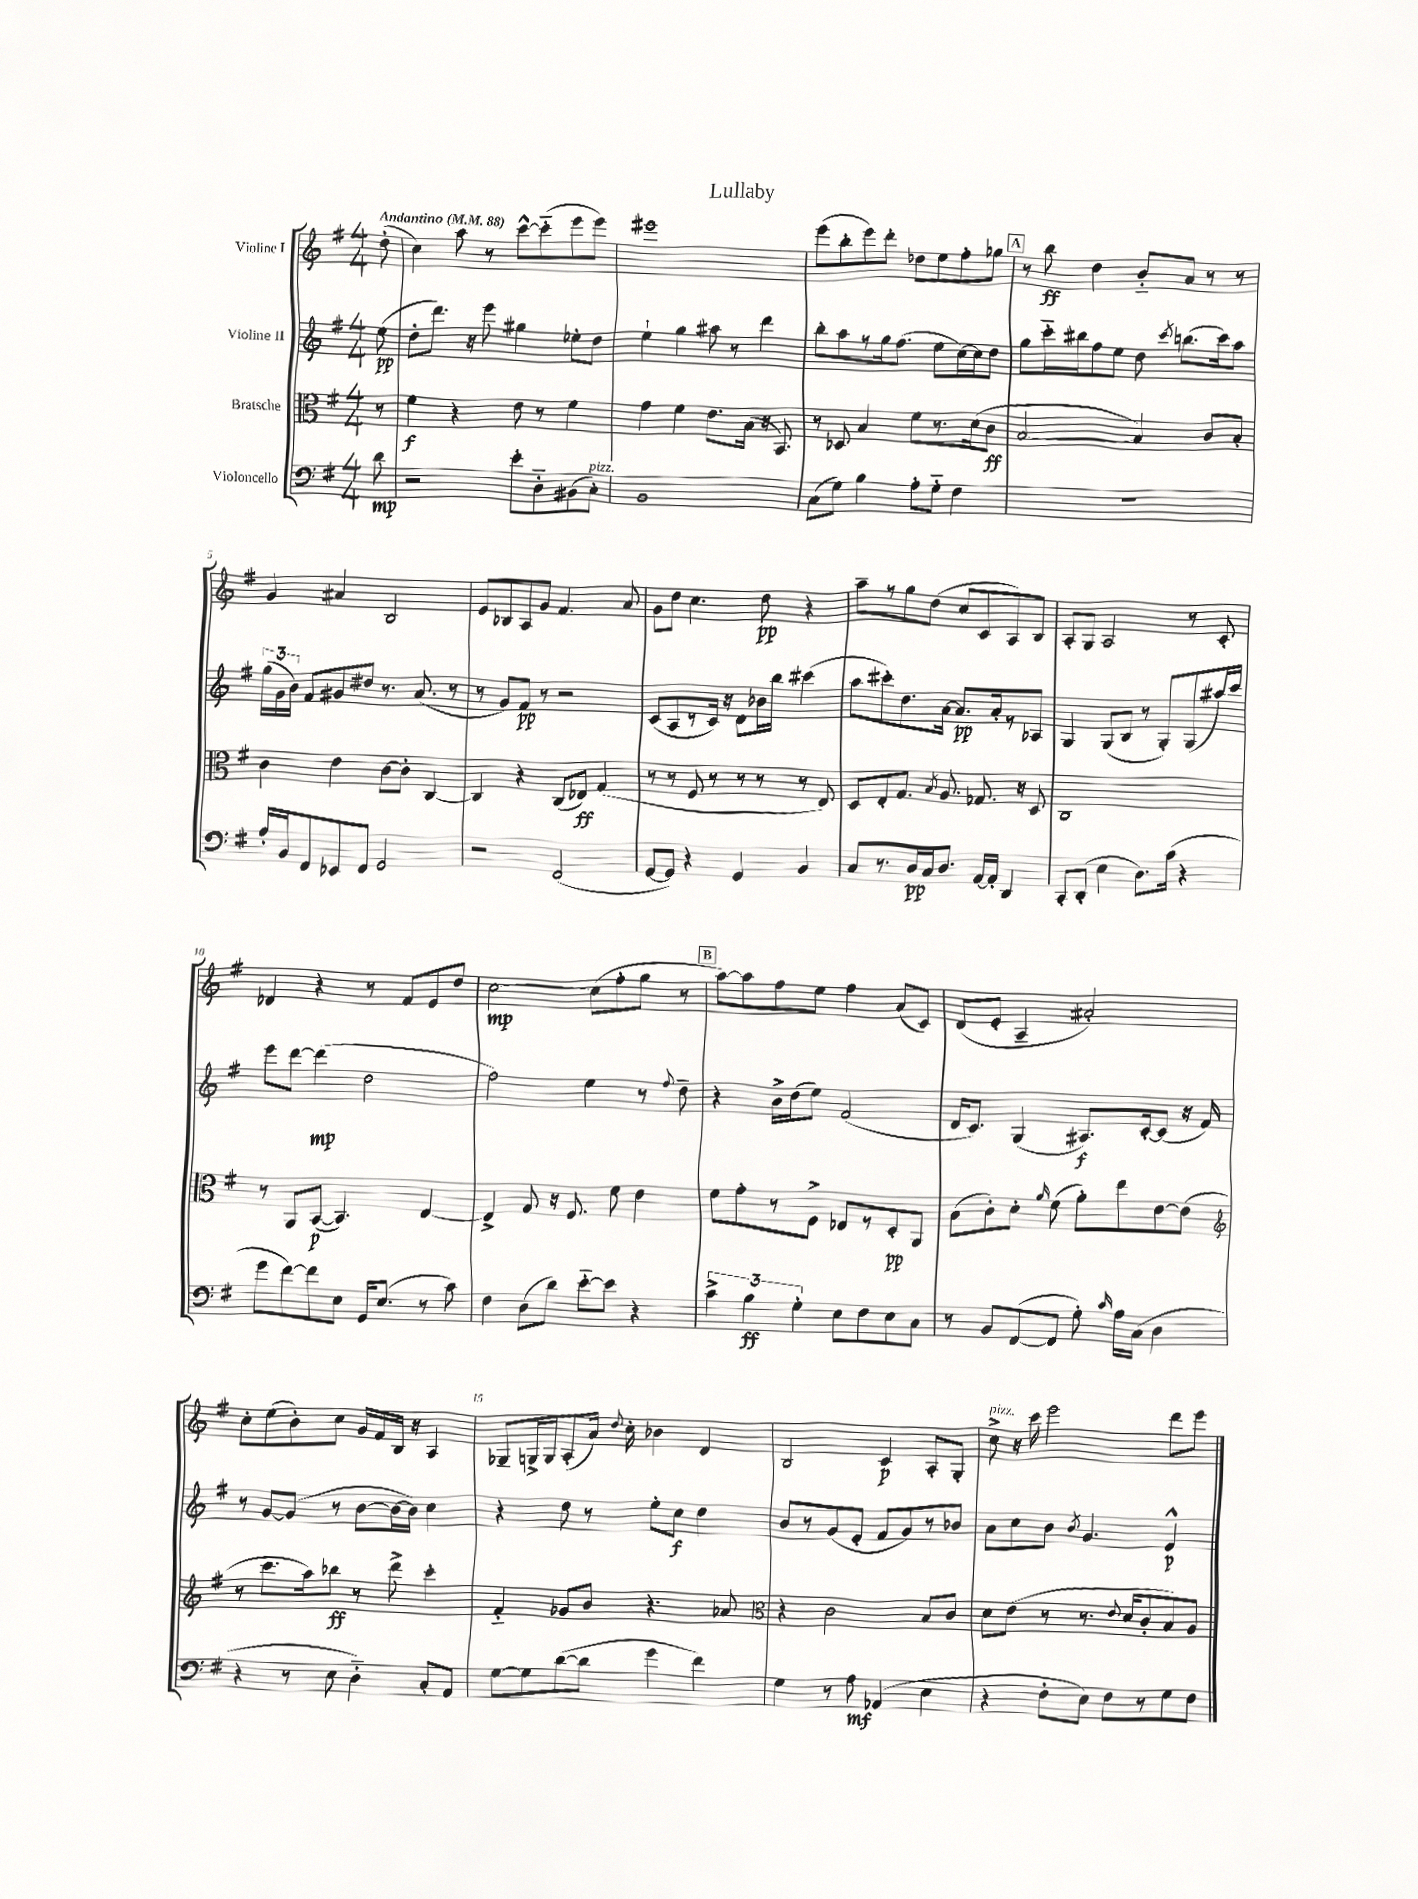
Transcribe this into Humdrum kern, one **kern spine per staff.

**kern	**dynam	**kern	**dynam	**kern	**dynam	**kern	**dynam
*part4	*part4	*part3	*part3	*part2	*part2	*part1	*part1
*staff4	*staff4	*staff3	*staff3	*staff2	*staff2	*staff1	*staff1
*I"Violoncello	*	*I"Bratsche	*	*I"Violine II	*	*I"Violine I	*
*clefF4	*	*clefC3	*	*clefG2	*	*clefG2	*
*k[f#]	*	*k[f#]	*	*k[f#]	*	*k[f#]	*
*M4/4	*	*M4/4	*	*M4/4	*	*M4/4	*
*MM88	*	*MM88	*	*MM88	*	*MM88	*
=	=	=	=	=	=	=	=
!	!	!	!	!	!	!LO:TX:a:B:t=Andantino	!
8d\	mp	8r	.	(8ee\	pp	(8dd'\	.
=1	=1	=1	=1	=1	=1	=1	=1
2r	.	4f#\	f	8dd'\L	.	4cc\)	.
.	.	.	.	8.ddd\J)	.	.	.
.	.	4r	.	.	.	8aa\	.
.	.	.	.	16r	.	.	.
.	.	.	.	8eee\	.	8r	.
8e'\L	.	8e\	.	4gg#X\	.	[8ccc^^\L	.
8D\	.	8r	.	.	.	(8ccc\]	.
(8BB#X\	.	4f#\	.	8ee-X'\L	.	8eee\	.
!LO:TX:a:i:t=pizz.	!	!	!	!	!	!	!
8C'\J)	.	.	.	8dd\J	.	8eee\J)	.
=2	=2	=2	=2	=2	=2	=2	=2
1BB	.	4g\	.	4ee`\	.	1eee#X	.
.	.	4f#\	.	4gg\	.	.	.
.	.	8.e\L	.	8aa#X\	.	.	.
.	.	.	.	8r	.	.	.
.	.	(16B\Jk	.	.	.	.	.
.	.	16r	.	4ddd\	.	.	.
.	.	8.BB/)	.	.	.	.	.
=3	=3	=3	=3	=3	=3	=3	=3
(8C\L	.	8r	.	8bb'\L	.	(8eee\L	.
8G\J)	.	8D-X/	.	8aa\	.	8bb'\	.
4B\	.	4B/	.	8r	.	8eee\)	.
.	.	.	.	16gg\k	.	8ddd'\J	.
.	.	.	.	(8.ff#\J	.	.	.
8A'\L	.	8f#\L	.	.	.	8dd-X\L	.
8G\J	.	8.r	.	8ee\L	.	8ee\	.
4F#\	.	.	.	[16cc\L)	.	8ff#'\	.
.	.	(16d\k	.	16cc\J]	.	.	.
.	.	8c\J	ff	8dd\J	.	8gg-X\J	.
!!LO:REH:place=s1:t=A
=4	=4	=4	=4	=4	=4	=4	=4
1r	.	[2B/	.	8gg\L	.	8r	.
.	.	.	.	16ccc\L	.	8bb\	ff
.	.	.	.	16bb#X\J	.	.	.
.	.	.	.	8ff#\	.	4dd\	.
.	.	.	.	8ee\J	.	.	.
.	.	4B/])	.	8dd\	.	8b/L	.
.	.	.	.	8qccc/	.	.	.
.	.	.	.	(8.bbn\L	.	8a/J	.
.	.	8c/L	.	.	.	8r	.
.	.	.	.	16ccc\k)	.	.	.
.	.	8B'/J	.	8aa\J	.	8r	.
!!LO:LB:g=z
=5	=5	=5	=5	=5	=5	=5	=5
16A'/LL	.	4c\	.	(24gg\LL	.	4g/	.
.	.	.	.	24g\	.	.	.
16BB/J	.	.	.	.	.	.	.
.	.	.	.	24b\JJ)	.	.	.
8FF#/	.	.	.	8f#/L	.	.	.
8EE-X/	.	4e\	.	8g#X/	.	4a#X/	.
8FF#/J	.	.	.	8dd#X/J	.	.	.
2GG/	.	[8c\L	.	8.r	.	2B/	.
.	.	8c'\J]	.	.	.	.	.
.	.	.	.	(8.a/	.	.	.
.	.	[4C/	.	.	.	.	.
.	.	.	.	8r	.	.	.
=6	=6	=6	=6	=6	=6	=6	=6
2r	.	4C/]	.	8r	.	8e/L	.
.	.	.	.	8g/L)	.	8B-X/	.
.	.	4r	.	8f#/J	pp	8A/	.
.	.	.	.	8r	.	8g/J	.
(2FF#/	.	(8C/L	.	2r	.	4.f#/	.
.	.	8E-X/J)	ff	.	.	.	.
.	.	(4G/	.	.	.	.	.
.	.	.	.	.	.	8a/	.
=7	=7	=7	=7	=7	=7	=7	=7
[8GG/L	.	8r	.	(8c/L	.	8g\L	.
8GG/J])	.	8r	.	8A/	.	8dd\J	.
4r	.	8F#/	.	8r	.	4.cc\	.
.	.	8r	.	16c/Jk)	.	.	.
.	.	.	.	16r	.	.	.
4GG/	.	8r	.	8d\L	.	.	.
.	.	8r	.	16b-X\L	.	8dd\	pp
.	.	.	.	16bb\JJ	.	.	.
4BB/	.	8r	.	(4ccc#X\	.	4r	.
.	.	8E/)	.	.	.	.	.
=8	=8	=8	=8	=8	=8	=8	=8
8C/L	.	8D/L	.	8aa\L	.	8aa~\L	.
8.r	.	8E'/	.	8ccc#X'\)	.	8r	.
.	.	8.G/J	.	8.dd\	.	8gg\	.
16D/L	pp	.	.	.	.	.	.
16C/J	.	.	.	.	.	(8dd\J	.
.	.	8qB/	.	.	.	.	.
8.D/J	.	8.A/	.	[16a\Jk	.	.	.
.	.	.	.	8.a/L]	pp	8cc/L	.
[16AA/LL	.	8.G-X/	.	.	.	8c/	.
16AA'/JJ]	.	.	.	16a'/k	.	.	.
4DD/	.	.	.	8r	.	8A/)	.
.	.	16r	.	.	.	.	.
.	.	8D/	.	8A-X/J	.	8B/J	.
=9	=9	=9	=9	=9	=9	=9	=9
8CC'/L	.	1C	.	4G/	.	8A'/L	.
(8DD'/J	.	.	.	.	.	8G/J	.
4E\	.	.	.	(8G/L	.	2A/	.
.	.	.	.	8B/J	.	.	.
8.D\L)	.	.	.	8r	.	.	.
.	.	.	.	8G'/L)	.	.	.
(16c\Jk	.	.	.	.	.	.	.
4r	.	.	.	(8G/	.	8r	.
.	.	.	.	16aa#X/L)	.	8c'/	.
.	.	.	.	16ccc/JJ	.	.	.
!!LO:LB:g=z
=10	=10	=10	=10	=10	=10	=10	=10
8g\L	.	8r	.	8eee\L	.	4d-X/	.
[8f#\)	.	8AA/L	.	[8ddd\J	.	.	.
8f#\]	.	([8BB/J	p	(4ddd\]	mp	4r	.
8E\J	.	4.BB/])	.	.	.	.	.
16GG/KL	.	.	.	2dd\	.	8r	.
(8.E/J	.	.	.	.	.	.	.
.	.	.	.	.	.	8f#/L	.
8r	.	[4E/	.	.	.	8e/	.
8c\)	.	.	.	.	.	8dd/J	.
=11	=11	=11	=11	=11	=11	=11	=11
4F#\	.	4E^/]	.	2ff#\)	.	[2cc\	mp
(8D\L	.	8G/	.	.	.	.	.
8d\J)	.	16r	.	.	.	.	.
.	.	8.F#/	.	.	.	.	.
[8e\L	.	.	.	4ee\	.	(8cc\L]	.
8e\J]	.	8f#\	.	.	.	8ff#'\	.
4r	.	4e\	.	8r	.	8gg\J	.
.	.	.	.	8qqff#/	.	.	.
.	.	.	.	8dd~\	.	8r	.
!!LO:REH:place=s1:t=B
=12	=12	=12	=12	=12	=12	=12	=12
6c^\	.	8f#\L	.	4r	.	[8aa\L)	.
.	.	8g'\	.	.	.	8aa\]	.
6B\	ff	.	.	.	.	.	.
.	.	8r	.	16b^\LL	.	8ff#\	.
.	.	.	.	(16dd\J	.	.	.
6G'\	.	.	.	.	.	.	.
.	.	8F#^\J	.	8ee\J)	.	8ee\J	.
8E\L	.	8E-X/L	.	(2f#/	.	4ff#\	.
8F#\	.	8r	.	.	.	.	.
8E\	.	8D'/	pp	.	.	(8a/L	.
8C\J	.	8AA/J	.	.	.	8c/J)	.
=13	=13	=13	=13	=13	=13	=13	=13
8r	.	(8B\L	.	16d/KL	.	(8d/L	.
.	.	.	.	8.c/J)	.	.	.
8BB/L	.	8c'\)	.	.	.	8e'/J	.
([8FF#/	.	8d'\J	.	(4G/	.	4A~/	.
.	.	16qqa/	.	.	.	.	.
8FF#/J]	.	(8f#\	.	.	.	.	.
8G'\)	.	8a'\L)	.	8.A#X/L)	f	2a#X'/)	.
16qqc/	.	.	.	.	.	.	.
16A\LL	.	8ee\	.	.	.	.	.
(16C\JJ	.	.	.	[16c'/k	.	.	.
4D\	.	[8e\	.	(8c/J]	.	.	.
.	.	(8e\J]	.	16r	.	.	.
.	.	.	.	16f#/)	.	.	.
!!LO:LB:g=z
=14	=14	=14	=14	=14	=14	=14	=14
*	*	*clefG2	*	*	*	*	*
4r	.	8r	.	8r	.	8cc'\L	.
.	.	8.ccc\L	.	[8g/L	.	(8ee\	.
8r	.	.	.	(8g/J]	.	8b'\)	.
.	.	16aa\k)	.	.	.	.	.
8E\	.	8bb-X\J	ff	8r	.	8cc\J	.
4D\)	.	8r	.	[8b\L	.	16g/LL	.
.	.	.	.	.	.	16f#/	.
.	.	8ddd^\	.	16b\L_	.	16B/JJ	.
.	.	.	.	16b\JJ])	.	16r	.
8C'/L	.	4ccc'\	.	4cc\	.	4A/	.
8AA/J	.	.	.	.	.	.	.
=15	=15	=15	=15	=15	=15	=15	=15
[8G\L	.	4f#/	.	4r	.	8G-X~/L	.
8G\]	.	.	.	.	.	16Gn^/L	.
.	.	.	.	.	.	16G/J	.
([8d\	.	8g-X/L	.	8dd\	.	(8A'/	.
8d\J]	.	8b/J	.	8r	.	16a/Jk)	.
.	.	.	.	.	.	8qqdd/	.
.	.	.	.	.	.	16cc'\	.
4g\	.	4.r	.	8ee'\L	.	4b-X\	.
.	.	.	.	8cc\J	f	.	.
4f#\)	.	.	.	4dd\	.	4d/	.
.	.	8a-X/	.	.	.	.	.
=16	=16	=16	=16	=16	=16	=16	=16
*	*	*clefC3	*	*	*	*	*
4G\	.	4r	.	8b/L	.	2B/	.
.	.	.	.	8r	.	.	.
8r	.	2c\	.	(8g/	.	.	.
8A\	mf	.	.	8e'/J	.	.	.
(4AA-X/	.	.	.	8f#/L	.	4c/	p
.	.	.	.	8g/)	.	.	.
4E\	.	8B/L	.	8r	.	8A'/L	.
.	.	8c/J	.	8b-X/J	.	8G'/J	.
=17	=17	=17	=17	=17	=17	=17	=17
!	!	!	!	!	!	!LO:TX:a:i:t=pizz.	!
4r	.	8d\L	.	8a\L	.	8cc^\	.
.	.	(8e\J	.	8cc\	.	16r	.
.	.	.	.	.	.	16ccc\	.
8F#'\L	.	8r	.	8b\J	.	2eee\	.
.	.	.	.	8qb/	.	.	.
8E\J)	.	8.r	.	4.g/	.	.	.
8F#\L	.	.	.	.	.	.	.
.	.	8qqe/	.	.	.	.	.
.	.	16d/KL	.	.	.	.	.
8r	.	8c'/	.	.	.	.	.
8G\	.	8B/)	.	4e^^/	p	8ddd\L	.
8F#\J	.	8A/J	.	.	.	8eee\J	.
==	==	==	==	==	==	==	==
*-	*-	*-	*-	*-	*-	*-	*-
